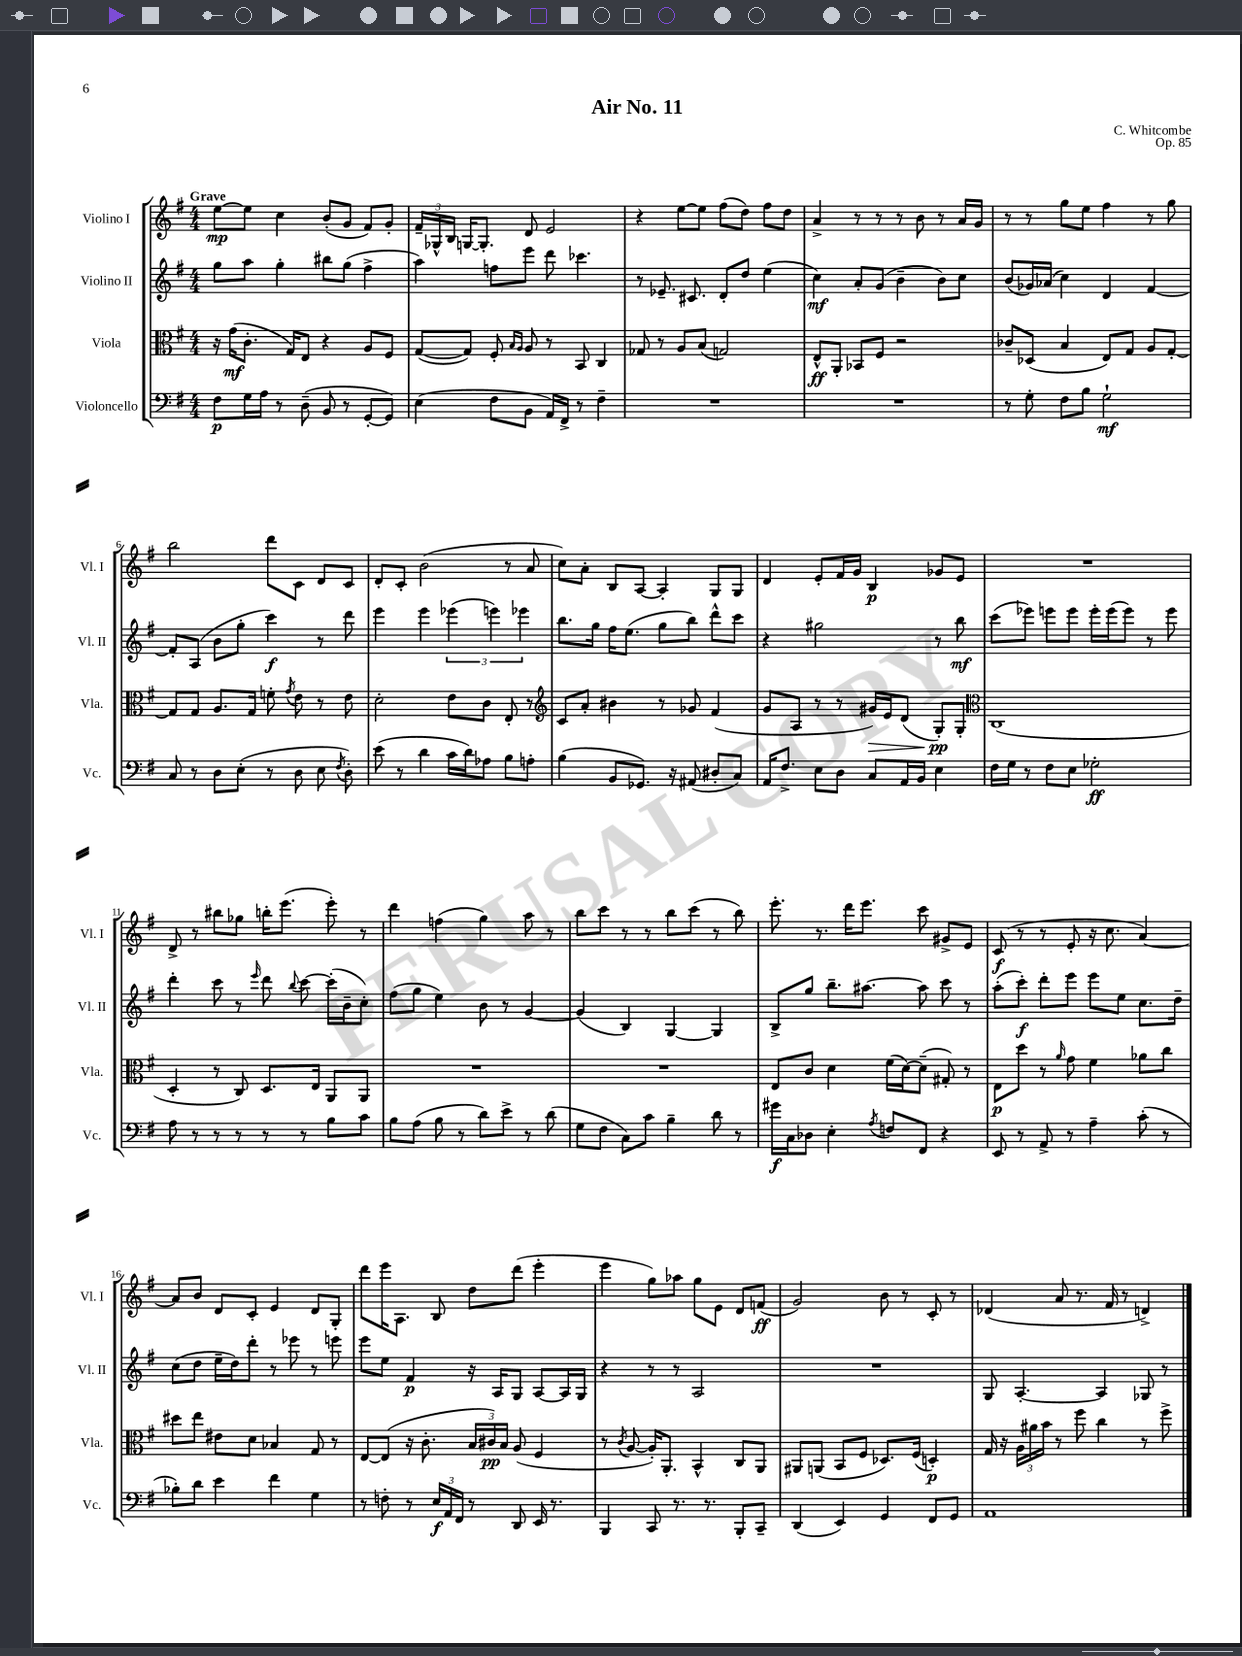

**kern	**dynam	**kern	**dynam	**kern	**dynam	**kern	**dynam
*part4	*part4	*part3	*part3	*part2	*part2	*part1	*part1
*staff4	*staff4	*staff3	*staff3	*staff2	*staff2	*staff1	*staff1
*I"Violoncello	*	*I"Viola	*	*I"Violino II	*	*I"Violino I	*
*I'Vc.	*	*I'Vla.	*	*I'Vl. II	*	*I'Vl. I	*
*clefF4	*	*clefC3	*	*clefG2	*	*clefG2	*
*k[f#]	*	*k[f#]	*	*k[f#]	*	*k[f#]	*
*M4/4	*	*M4/4	*	*M4/4	*	*M4/4	*
=1	=1	=1	=1	=1	=1	=1	=1
!	!	!	!	!	!	!LO:TX:a:B:t=Grave	!
8F#\L	p	16r	.	8gg\L	.	[8ee\L	mp
.	.	(16g\KL	mf	.	.	.	.
16G\L	.	8.c'\J	.	8aa\J	.	8ee\J]	.
16A\JJ	.	.	.	.	.	.	.
8r	.	.	.	4gg'\	.	4cc\	.
.	.	16G/KL)	.	.	.	.	.
(8D~\	.	8E/J	.	.	.	.	.
8BB/	.	4r	.	8bb#X\L	.	(8b'/L	.
8r	.	.	.	(8gg\J	.	8g/J	.
[8GG'/L	.	8A/L	.	4ff#^\	.	8f#/L)	.
8GG/J])	.	8F#/J	.	.	.	8g'/J	.
=2	=2	=2	=2	=2	=2	=2	=2
(4E\	.	([8G/L	.	4aa\)	.	24f#~/LL	.
.	.	.	.	.	.	24G-X^^/	.
.	.	.	.	.	.	24B/JJ	.
.	.	8G/J])	.	.	.	[16Gn/KL	.
.	.	.	.	.	.	8.G'/J]	.
8F#\L	.	8F#'/	.	8ffn\L	.	.	.
.	.	16qqB/LL	.	.	.	.	.
.	.	16qqA/JJ	.	.	.	.	.
8BB\J	.	8A/	.	8eee\J	.	8d/	.
16AA/LL)	.	8r	.	8ddd\	.	2e/	.
16FF#^/JJ	.	.	.	.	.	.	.
8r	.	8BB/	.	4.ccc-X\	.	.	.
4F#~\	.	4C/	.	.	.	.	.
=3	=3	=3	=3	=3	=3	=3	=3
1r	.	8G-X/	.	8r	.	4r	.
.	.	8r	.	8.e-X~/	.	.	.
.	.	8A/L	.	.	.	[8ee\L	.
.	.	.	.	8.c#X/	.	.	.
.	.	(8B/J	.	.	.	8ee\J]	.
.	.	2Gn/)	.	8d'/L	.	(8ff#\L	.
.	.	.	.	8dd/J	.	8dd\J)	.
.	.	.	.	(4ee\	.	8ff#\L	.
.	.	.	.	.	.	8dd\J	.
=4	=4	=4	=4	=4	=4	=4	=4
1r	.	8E^^/L	ff	4cc\)	mf	4a^/	.
.	.	8AA'/J	.	.	.	.	.
.	.	8BB-X/L	.	8a'/L	.	8r	.
.	.	8F#/J	.	(8g/J	.	8r	.
.	.	2r	.	4b~\	.	8r	.
.	.	.	.	.	.	8b\	.
.	.	.	.	8b\L)	.	8r	.
.	.	.	.	8cc\J	.	16a/LL	.
.	.	.	.	.	.	16g/JJ	.
=5	=5	=5	=5	=5	=5	=5	=5
8r	.	8c-X~/L	.	(8b/L	.	8r	.
8G'\	.	(8D-X/J	.	16g-X/L)	.	8r	.
.	.	.	.	(16a-X/JJ	.	.	.
8F#\L	.	4B/	.	4cc\)	.	8gg\L	.
8B\J	.	.	.	.	.	8ee\J	.
2G`\	mf	8E/L)	.	4d/	.	4ff#\	.
.	.	8G/J	.	.	.	.	.
.	.	8A/L	.	[4f#/	.	8r	.
.	.	[8G'/J	.	.	.	8gg\	.
!!LO:LB:g=z
=6	=6	=6	=6	=6	=6	=6	=6
8C/	.	8G/L]	.	8f#'/L]	.	2bb\	.
8r	.	8G/J	.	(8A/J	.	.	.
8D\L	.	8.A/L	.	8b\L	.	.	.
(8E'\J	.	.	.	8gg'\J	.	.	.
.	.	16G/Jk	.	.	.	.	.
8r	.	8fn'\	.	4ccc\)	f	8ddd\L	.
.	.	8qg/	.	.	.	.	.
8D\	.	8e\	.	.	.	8c\J	.
8E\	.	8r	.	8r	.	8d/L	.
8qF#/	.	.	.	.	.	.	.
8D'\)	.	8e\	.	8ddd\	.	8c/J	.
=7	=7	=7	=7	=7	=7	=7	=7
(8e\	.	2d'\	.	4eee\	.	8d'/L	.
8r	.	.	.	.	.	8c'/J	.
4d\	.	.	.	4eee\	.	(2b\	.
16c\LL	.	8e\L	.	(6eee-X\	.	.	.
16d\J)	.	.	.	.	.	.	.
8A-X\J	.	8c\J	.	.	.	.	.
.	.	.	.	6eeen\)	.	.	.
8B\L	.	8E'/	.	.	.	8r	.
.	.	.	.	6eee-X\	.	.	.
8An'\J	.	8r	.	.	.	8a/	.
=8	=8	=8	=8	=8	=8	=8	=8
*	*	*clefG2	*	*	*	*	*
(4B\	.	8c/L	.	8.bb\L	.	8cc\L)	.
.	.	8a'/J	.	.	.	8a'\J	.
.	.	.	.	16gg\Jk	.	.	.
8BB/L	.	4b#X\	.	16ff#\KL	.	8B/L	.
.	.	.	.	(8.ee\J	.	.	.
8.GG-X/J)	.	.	.	.	.	[8A/J	.
.	.	8r	.	8gg\L	.	4A'/]	.
16r	.	.	.	.	.	.	.
(8AA#X/	.	8g-X/	.	8bb\J)	.	.	.
8D#X'/L	.	(4f#/	.	8ddd^^\L	.	8G/L	.
8C/J)	.	.	.	8ccc\J	.	8G/J	.
=9	=9	=9	=9	=9	=9	=9	=9
16AA/KL	.	8g/L	.	4r	.	4d/	.
8.F#^/J	.	.	.	.	.	.	.
.	.	8A/J	.	.	.	.	.
8E\L	.	8r	.	2gg#X\	.	8e'/L	.
8D\J	.	8r	.	.	.	16f#/L	.
.	.	.	.	.	.	16g/JJ	.
!	!	!	!LO:HP:b	!	!	!	!
8C/L	.	16g#X/LL)	>	.	.	4B/	p
.	.	16e/J	.	.	.	.	.
16AA/L	.	(8d/J	.	.	.	.	.
16BB/JJ	.	.	.	.	.	.	.
4E\	.	8G'/L)	pp	8r	.	8g-X/L	.
.	.	8G'/J	]	8bb\	mf	8e/J	.
=10	=10	=10	=10	=10	=10	=10	=10
*	*	*clefC3	*	*	*	*	*
16F#\LL	.	(1C	.	(8ccc\L	.	1r	.
16G\JJ	.	.	.	.	.	.	.
8r	.	.	.	8eee-X\J)	.	.	.
8F#\L	.	.	.	8eeen\L	.	.	.
8E\J	.	.	.	8eee\J	.	.	.
2G-X'\	ff	.	.	16eee'\LL	.	.	.
.	.	.	.	(16eee\J	.	.	.
.	.	.	.	8eee\J)	.	.	.
.	.	.	.	8r	.	.	.
.	.	.	.	8eee\	.	.	.
!!LO:LB:g=z
=11	=11	=11	=11	=11	=11	=11	=11
8A\	.	4D'/	.	4ddd'\	.	8d^/	.
8r	.	.	.	.	.	8r	.
8r	.	8r	.	8ccc\	.	8bb#X\L	.
8r	.	8C/)	.	8r	.	8gg-X\J	.
.	.	.	.	16qqeee/	.	.	.
8r	.	8.D/L	.	8ddd\	.	16bbn'\KL	.
.	.	.	.	.	.	(8.eee\J	.
.	.	.	.	8qqbb/	.	.	.
8r	.	.	.	[8ccc\	.	.	.
.	.	16E/Jk	.	.	.	.	.
8B\L	.	8AA/L	.	(16ccc'\LL]	.	8eee'\)	.
.	.	.	.	16b~\J	.	.	.
8c\J	.	8AA/J	.	8cc'\J)	.	8r	.
=12	=12	=12	=12	=12	=12	=12	=12
8B\L	.	1r	.	(8ff#\L	.	4ddd\	.
(8A\J	.	.	.	8gg\J	.	.	.
8B\	.	.	.	4ee\)	.	(4ffn\	.
8r	.	.	.	.	.	.	.
8d\L)	.	.	.	8b\	.	4gg\)	.
8e^\J	.	.	.	8r	.	.	.
8r	.	.	.	[4g/	.	8aa\	.
(8d\	.	.	.	.	.	8r	.
=13	=13	=13	=13	=13	=13	=13	=13
8G\L	.	1r	.	(4g/]	.	8bb\L	.
8F#\J	.	.	.	.	.	8ccc\J	.
8C\L)	.	.	.	4B/)	.	8r	.
8c\J	.	.	.	.	.	8r	.
4B~\	.	.	.	[4G/	.	8bb\L	.
.	.	.	.	.	.	(8ccc\J	.
8d\	.	.	.	4G/]	.	8r	.
8r	.	.	.	.	.	8bb\)	.
=14	=14	=14	=14	=14	=14	=14	=14
16g#X\LL	f	8E/L	.	8B^/L	.	8.eee'\	.
16C\J	.	.	.	.	.	.	.
8D-X\J	.	8c/J	.	8gg/J	.	.	.
.	.	.	.	.	.	8.r	.
4E'\	.	4d\	.	8.bb~\L	.	.	.
.	.	.	.	.	.	16ddd\KL	.
.	.	.	.	[8.aa#X\J	.	8.eee\J	.
8qA/	.	.	.	.	.	.	.
8Fn/L	.	(16f#\LL	.	.	.	.	.
.	.	[16d\J)	.	.	.	.	.
8FF#/J	.	(8d~\J]	.	8aa#\]	.	8ccc\	.
4r	.	8G#X'/)	.	8ccc\	.	8g#X^/L	.
.	.	8r	.	8r	.	8e/J	.
=15	=15	=15	=15	=15	=15	=15	=15
8EE/	.	8E\L	p	(8aa'\L	.	(8c/	f
8r	.	8dd\J	.	8ccc'\J)	f	8r	.
8AA^/	.	8r	.	8ddd'\L	.	8r	.
.	.	16qqa/	.	.	.	.	.
8r	.	8g\	.	8eee\J	.	8e'/	.
4A~\	.	4f#\	.	8eee\L	.	16r	.
.	.	.	.	.	.	8.cc\	.
.	.	.	.	8ee\J	.	.	.
(8c'\	.	8a-X\L	.	8.cc\L	.	[4a/)	.
8r	.	8cc\J	.	.	.	.	.
.	.	.	.	16dd~\Jk	.	.	.
!!LO:LB:g=z
=16	=16	=16	=16	=16	=16	=16	=16
8B-X'\L)	.	8dd#X\L	.	(8cc\L	.	8a/L]	.
8d\J	.	8ee\J	.	8dd\J	.	8b/J	.
4e\	.	8e#X\L	.	16ee~\LL	.	8d/L	.
.	.	.	.	16dd\J)	.	.	.
.	.	8d\J	.	8ddd'\J	.	8c'/J	.
4f#\	.	4B-X/	.	8r	.	4e/	.
.	.	.	.	8eee-X\	.	.	.
4G\	.	8G/	.	8r	.	8d/L	.
.	.	8r	.	8eeen\	.	8G'/J	.
=17	=17	=17	=17	=17	=17	=17	=17
8r	.	[8E/L	.	8eee\L	.	8ddd\L	.
8Fn'\	.	(8E/J]	.	8ee\J	.	16eee\K	.
.	.	.	.	.	.	8.A\J	.
8r	.	16r	.	4f#/	p	.	.
.	.	8.c'\	.	.	.	.	.
24E/LL	f	.	.	.	.	8B/	.
24AA/	.	.	.	.	.	.	.
24FF#/JJ	.	.	.	.	.	.	.
8r	.	24B/LL	.	16r	.	8dd\L	.
.	.	24c#X/)	pp	.	.	.	.
.	.	.	.	16A/KL	.	.	.
.	.	24B/JJ	.	.	.	.	.
8DD/	.	(8A/	.	8G/J	.	(8ddd\J	.
16EE/	.	4F#/	.	[8A/L	.	4eee'\	.
8.r	.	.	.	.	.	.	.
.	.	.	.	16A/L]	.	.	.
.	.	.	.	16G/JJ	.	.	.
=18	=18	=18	=18	=18	=18	=18	=18
4BBB/	.	8r	.	4r	.	4eee\	.
.	.	8qc/	.	.	.	.	.
.	.	[8A/	.	.	.	.	.
8CC/	.	16A'/KL])	.	8r	.	8gg\L)	.
.	.	8.AA'/J	.	.	.	.	.
8.r	.	.	.	8r	.	8aa-X\J	.
.	.	4BB^^/	.	2A/	.	8gg\L	.
8.r	.	.	.	.	.	.	.
.	.	.	.	.	.	8e\J	.
8BBB'/L	.	8C/L	.	.	.	8d/L	.
8CC~/J	.	8AA/J	.	.	.	(8fn/J	ff
=19	=19	=19	=19	=19	=19	=19	=19
(4DD/	.	8AA#X/L	.	1r	.	2g/)	.
.	.	(8AAn/J	.	.	.	.	.
4EE/)	.	8BB/L	.	.	.	.	.
.	.	8F#/J	.	.	.	.	.
4GG/	.	8.D-X/L)	.	.	.	8b\	.
.	.	.	.	.	.	8r	.
.	.	(16F#/Jk	.	.	.	.	.
8FF#/L	.	4Dn'/)	p	.	.	8c'/	.
8GG/J	.	.	.	.	.	8r	.
=20	=20	=20	=20	=20	=20	=20	=20
1AA	.	16G/	.	8G/	.	(4d-X/	.
.	.	16r	.	.	.	.	.
.	.	24A\LL	.	[4.A'/	.	.	.
.	.	24a#X\	.	.	.	.	.
.	.	24b\JJ	.	.	.	.	.
.	.	8r	.	.	.	8a/	.
.	.	8ff#\	.	.	.	8.r	.
.	.	4cc\	.	4A/]	.	.	.
.	.	.	.	.	.	16f#/	.
.	.	.	.	.	.	8r	.
.	.	8r	.	8G-X/	.	4dn^/)	.
.	.	8ff#^\	.	8r	.	.	.
==	==	==	==	==	==	==	==
*-	*-	*-	*-	*-	*-	*-	*-
